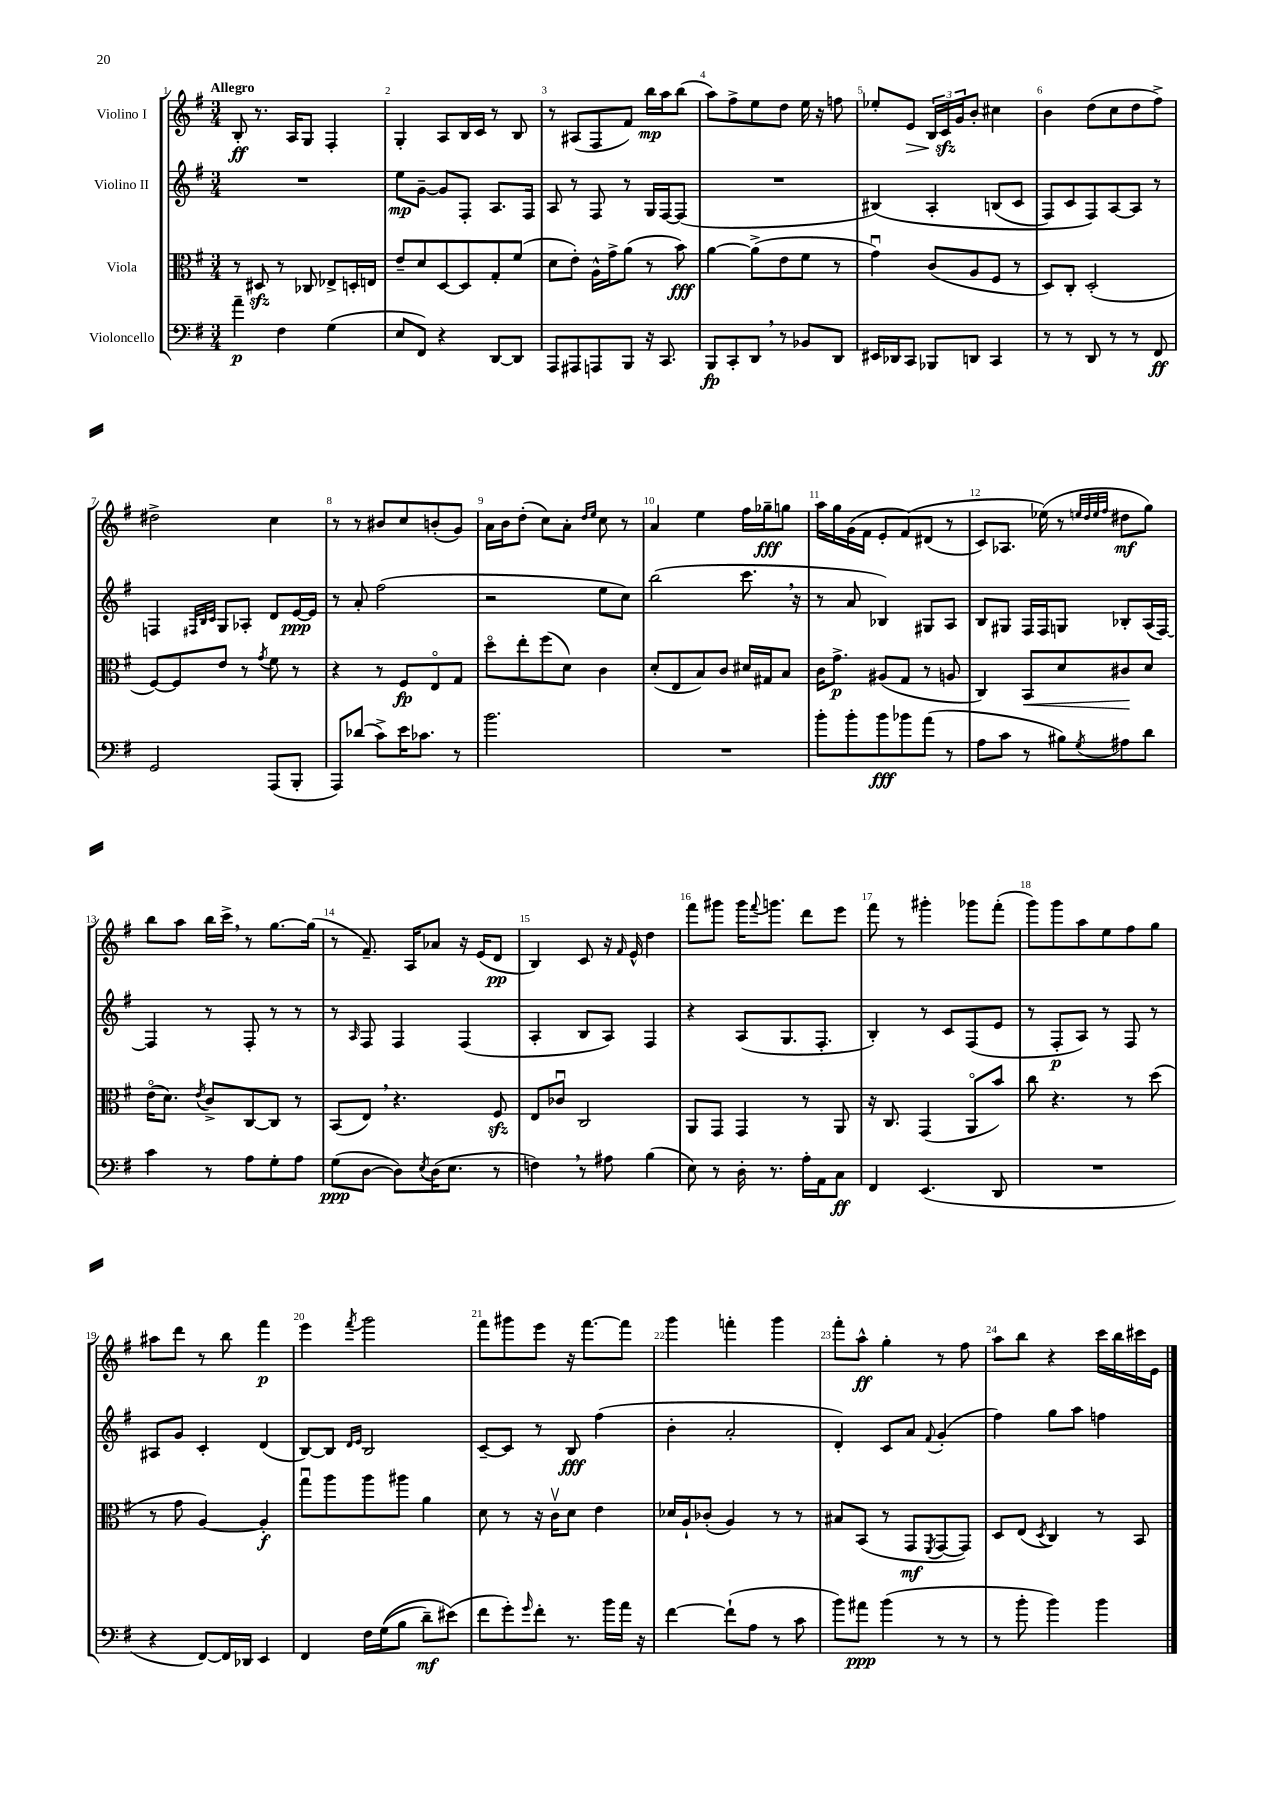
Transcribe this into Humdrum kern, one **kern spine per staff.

**kern	**kern	**kern	**kern
*staff4	*staff3	*staff2	*staff1
*clefF4	*clefC3	*clefG2	*clefG2
*k[f#]	*k[f#]	*k[f#]	*k[f#]
*M3/4	*M3/4	*M3/4	*M3/4
4a~	8r	2.r	8B'
.	8D#	.	8.r
4F#	8r	.	.
.	.	.	16A
.	8C-	.	8G
(4G	8E-^	.	4F#'
.	16D'	.	.
.	16E	.	.
=	=	=	=
8E	8e~	8ee	4G'
8FF#)	8d	[8g~	.
4r	[8D	8g]	8A
.	8D]	8F#'	16B
.	.	.	16c
[8DD	8G'	8.A	8r
8DD]	(8f#	.	8B
.	.	16F#	.
=	=	=	=
8AAA	8d	8A	8r
8AAA#	8e')	8r	(8A#
8AAA	16A^^	8F#	8F#
.	16g^	.	.
8BBB	(8a	8r	8f#)
16r	8r	16G	16bb
8.CC	.	[16F#	16aa
.	8b)	(8F#]	(8bb
=	=	=	=
8BBB	[4a	2.r	8aa)
8CC'	.	.	8ff#^
8DD	(8a^]	.	8ee
8r	8e	.	8dd
8BB-	8f#	.	16ee
.	.	.	16r
8DD	8r	.	8ff
=	=	=	=
16EE#	4gu)	&(4B#)	8ee-'
16DD-	.	.	.
8CC	.	.	8e
8BBB-	(8c	4A'	24B
.	.	.	24c
.	.	.	24g
8DD	8A	.	8b'
4CC	8F#	(8B	4cc#
.	8r	8c	.
=	=	=	=
8r	8D)	8F#)	4b
8r	8C'	8c	.
8DD	(2D'	8F#&)	(8dd
8r	.	[8A	8cc
8r	.	8A]	8dd
8FF#	.	8r	8ff#^)
=	=	=	=
2GG	[8F#)	4F	2dd#^
.	8F#]	.	.
.	.	32qqF#	.
.	.	32qqB	.
.	.	32qqc	.
.	8e	8G	.
.	8r	8A-'	.
.	8qg	.	.
(8AAA	8f#	8d	4cc
8BBB'	8r	[16e	.
.	.	16e]	.
=	=	=	=
8AAA)	4r	8r	8r
(8d-	.	8a'	8r
8c^)	8r	(2ff#	8b#
16e	8F#	.	8cc
8.c-	.	.	.
.	8Eo	.	(8b'
8r	8G	.	8g)
=	=	=	=
2.b	8ddo	2r	16a
.	.	.	16b
.	8ee'	.	(8dd'
.	(8ff#	.	8cc)
.	8d)	.	8a'
.	.	.	16qqdd
.	.	.	16qqee
.	4c	8ee	8cc
.	.	8cc)	8r
=	=	=	=
2.r	(8d'	(2bb	4a
.	8E	.	.
.	8B)	.	4ee
.	8c	.	.
.	16d#	8.ccc	16ff#
.	16G#	.	16gg-~
.	8B	.	8gg
.	.	16r	.
=	=	=	=
8b'	16c	8r	16aa
.	8.g^	.	16gg
8b'	.	8a	(16g
.	.	.	16f#
8b	(8A#	4B-)	8e'
8b-	8G	.	&(8f#)
(8a	8r	8G#	(8d#
8r	8A	8A	8r
=	=	=	=
8A	4C)	8B	8c)
8c	.	8G#	8.A-
8r	8BB	16F#	.
.	.	16F#	(16ee-&)
8B#)	8d	8G	8r
.	.	.	32qqee
.	.	.	32qqdd
.	.	.	32qqee
8qG	.	.	32qqff#
8A#	8c#	8B-'	8dd#
8d	8d	(16A	8gg)
.	.	[16F#)	.
=	=	=	=
4c	(16eo	4F#]	8bb
.	8.d)	.	.
.	.	.	8aa
.	8qe	.	.
8r	8c^	8r	16bb
.	.	.	16ccc^
8A	[8C	8F#'	8r
8G'	8C]	8r	[8.gg
8A	8r	8r	.
.	.	.	(16gg]
=	=	=	=
(8G	(8BB	8r	8r
.	.	16qqA	.
[8D	8E)	8F#	8.f#~)
8D])	4.r	4F#	.
.	.	.	16A
8qE	.	.	.
(16D	.	.	8a-
8.E	.	.	.
.	.	(4F#	16r
.	.	.	(16e
8r	8F#	.	8d
=	=	=	=
4F)	8E	4A'	4B)
.	8c-u	.	.
8r	2C	8B	8c
8A#	.	8A)	16r
.	.	.	16qqf#
.	.	.	16e^^
(4B	.	4F#	4dd
=	=	=	=
8E)	8AA	4r	8fff#
8r	8GG	.	8ggg#
16D'	4GG	(8A	16ggg#
.	.	.	8qqfff#
8.r	.	.	8.ggg
.	.	8.G	.
16A'	8r	.	8ddd
16AA	.	8.F#'	.
8C	8AA	.	8eee
=	=	=	=
4FF#	16r	4B')	8fff#
.	8.C	.	.
.	.	.	8r
(4.EE	(4GG	8r	4ggg#'
.	.	8c	.
.	8AAo	(8F#	8ggg-
8DD	8b)	8e	(8fff#'
=	=	=	=
2.r	8cc	8r	8ggg)
.	4.r	8F#'	8ggg
.	.	8A)	8aa
.	.	8r	8ee
.	8r	8F#	8ff#
.	(8dd	8r	8gg
=	=	=	=
4r	8r	8A#	8aa#
.	8g	8g	8ddd
[8FF#)	[4A)	4c'	8r
16FF#]	.	.	8bb
16DD-	.	.	.
4EE	4A']	(4d	4fff#
=	=	=	=
4FF#	8ggu	[8B)	4eee
.	8aa	8B]	.
.	.	16qqd	.
.	.	16qqe	8qfff#
16F#	8aa	2B	2ggg
&((16G	.	.	.
8B	8aa#	.	.
8d~)	4a	.	.
(8e#&)	.	.	.
=	=	=	=
8f#	8d	[8c~	8fff#
8g')	8r	8c]	8ggg#
16qqg	.	.	.
8f#'	16r	8r	8eee
.	16cv	.	.
8.r	8d	8B	16r
.	.	.	[8.fff#
.	4e	(4ff#	.
16b	.	.	.
16a	.	.	8fff#]
16r	.	.	.
=	=	=	=
[4f#	16d-	4b'	4ggg
.	16A`	.	.
.	(8c-'	.	.
(8f#`]	4A)	2a'	4fff'
8A	.	.	.
8r	8r	.	4ggg
8c	8r	.	.
=	=	=	=
8b)	8B#	4d')	8fff#'
8a#	(8BB	.	8aa^^
(4b	8r	8c	4gg'
.	8GG	8a	.
.	8qFF#	8qqf#	.
8r	[8GG	(4g'	8r
8r	8GG])	.	8ff#
=	=	=	=
8r	8D	4ff#)	8aa
8b'	(8E	.	8bb
.	8qD	.	.
4b)	4C)	8gg	4r
.	.	8aa	.
4b	8r	4ff	16ccc
.	.	.	16bb
.	8BB	.	16ccc#
.	.	.	16e
==	==	==	==
*-	*-	*-	*-
